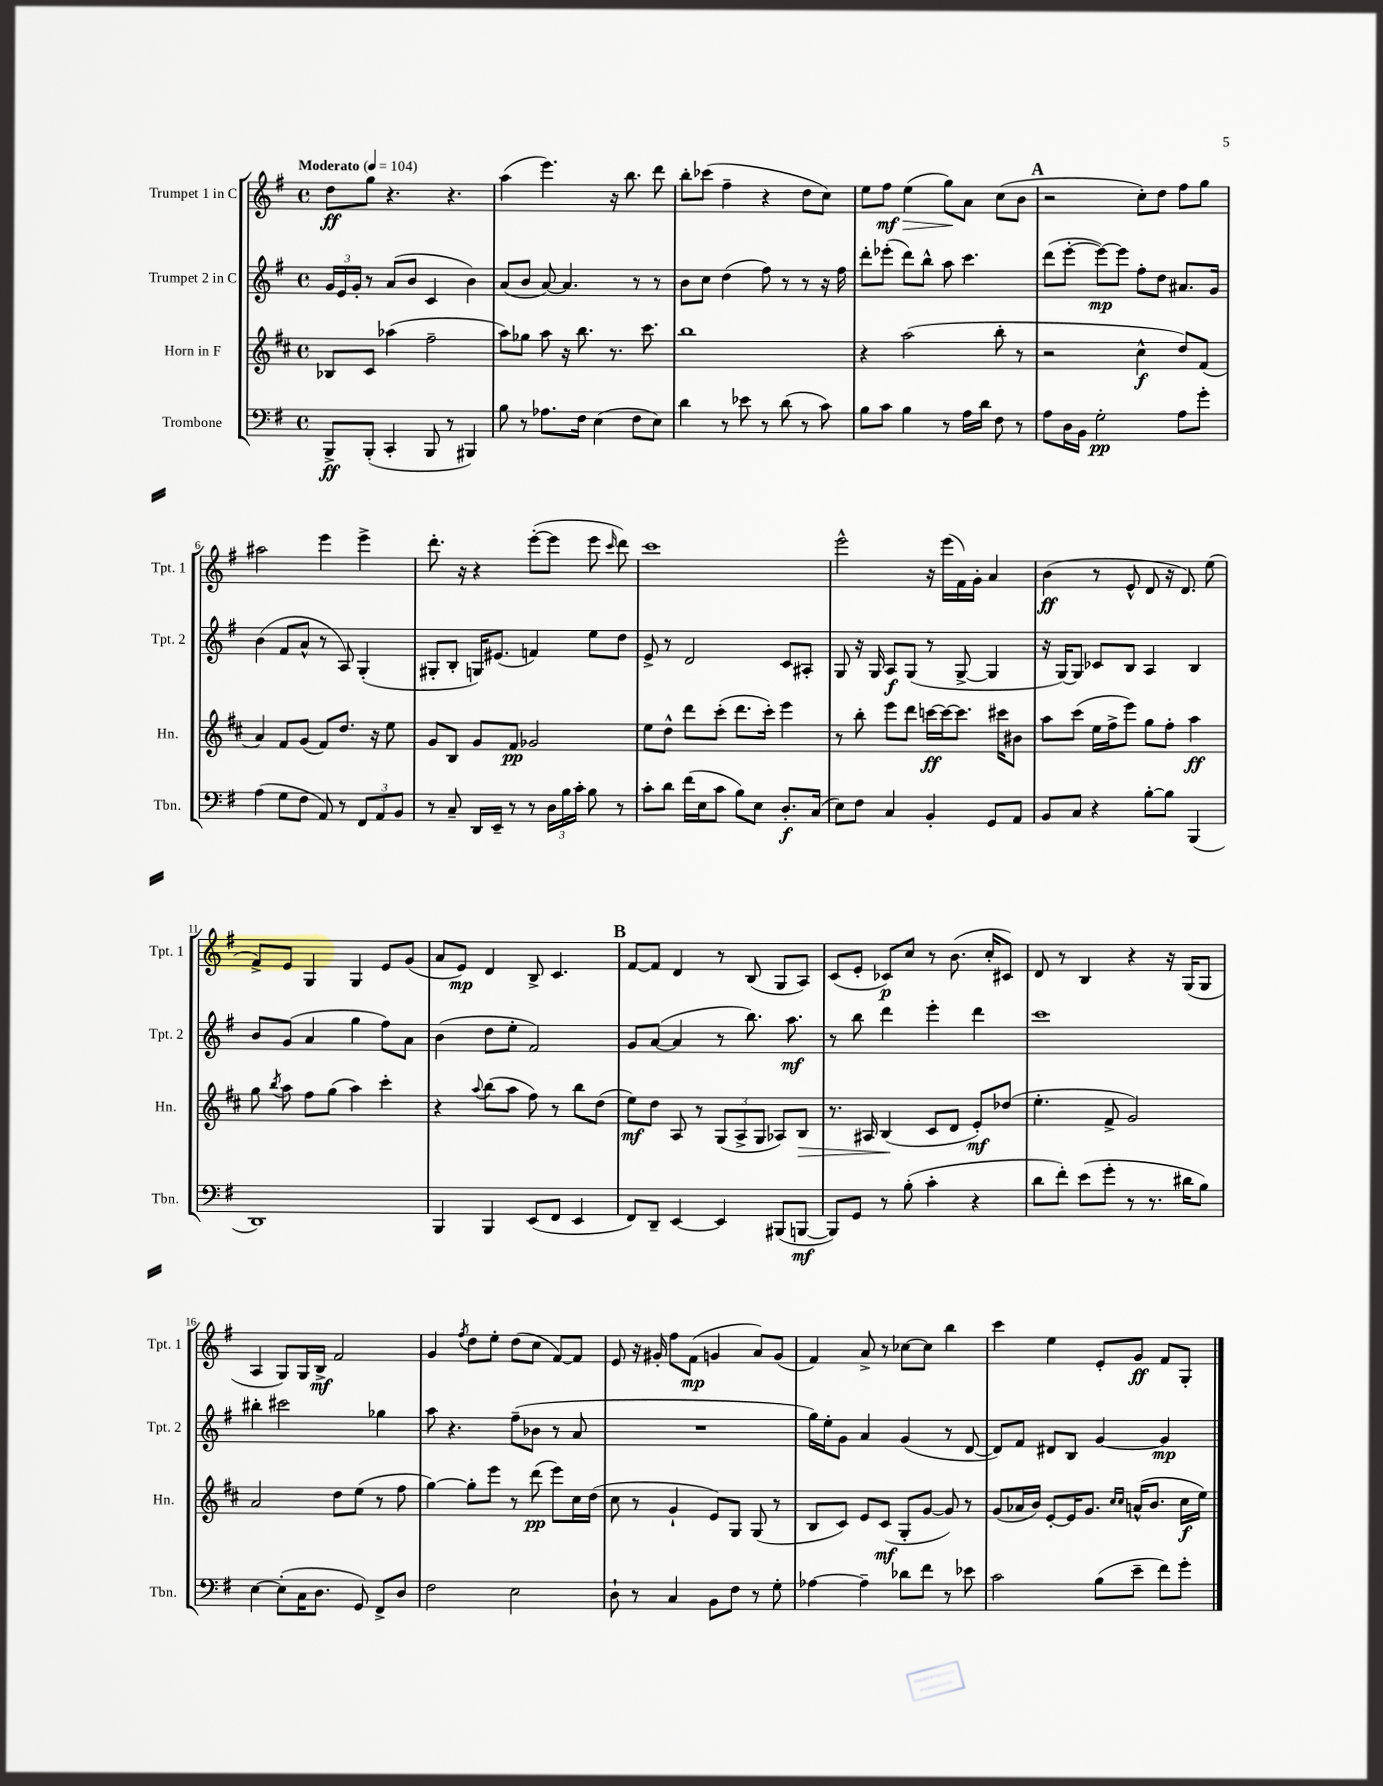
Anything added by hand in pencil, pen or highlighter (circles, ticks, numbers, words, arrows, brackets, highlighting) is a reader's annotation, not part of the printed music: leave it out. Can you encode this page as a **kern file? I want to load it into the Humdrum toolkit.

**kern	**kern	**kern	**kern
*staff4	*staff3	*staff2	*staff1
*clefF4	*clefG2	*clefG2	*clefG2
*k[f#]	*k[f#c#]	*k[f#]	*k[f#]
*M4/4	*M4/4	*M4/4	*M4/4
*met(c)	*met(c)	*met(c)	*met(c)
*MM104	*MM104	*MM104	*MM104
8BBB^/L	8B-/L	24g/LL	8dd\L
.	.	24e/	.
.	.	24g'/JJ	.
(8BBB'/J	8c#/J	8r	8gg\J
4CC'/	(4aa-\	(8a/L	4.r
.	.	8b/J	.
8BBB/	2ff#~\	4c/	.
8r	.	.	4.r
4BBB#/)	.	4b\)	.
=	=	=	=
8B\	8aa\L)	(8a/L	(4aa\
8r	8gg-\J	8b/J	.
8.A-\L	8aa\	[8a/)	4.eee\)
.	16r	4.a/]	.
16F#\Jk	8.bb\	.	.
(4E\	.	.	.
.	8.r	.	16r
.	.	.	8.bb\
8F#\L	.	8r	.
.	8.ccc#\	.	.
8E\J)	.	8r	8ddd\
=	=	=	=
4d\	1bb	8b\L	8bb'\L
.	.	8cc\J	(8ccc-\J
8r	.	(4dd\	4ff#~\
8e-\	.	.	.
8r	.	8ff#\)	4r
(8d\	.	8r	.
8r	.	8r	8dd\L
8c\)	.	16r	8cc\J)
.	.	16ff#\	.
=	=	=	=
8B\L	4r	8ddd'\L	8ee\L
8c\J	.	(8eee-'\J	8ff#\J
4B\	(2aa\	8ddd\L)	(4ee\
.	.	8bb^^\J	.
8r	.	8aa\	8gg\L)
16A\LL	.	4.ccc\	8a\J
16d\JJ	.	.	.
8F#\	8bb'\	.	(8cc\L
8r	8r	.	8b\J
=	=	=	=
8A\L	2r	(8ddd\L	2r
16D\L	.	[8eee'\J	.
16BB\JJ	.	.	.
2G'\	.	8eee\_L)	.
.	.	8eee\]J	.
.	4cc#^^\	8ff#'\L	8cc'\L)
.	.	8dd\J	8dd\J
8A\L	8dd/L)	8.a#/L	8ff#\L
8g'\J	(8f#/J	.	8gg\J
.	.	16g/Jk	.
=	=	=	=
(4A\	4a/)	(4b\	2aa#\
8G\L	8f#/L	8f#/L	.
8F#\J	(8g/J	8a^^/J	.
8AA/)	8f#/L)	8r	4eee\
8r	8.dd/J	8A/)	.
12FF#/L	.	(4G'/	4eee^\
.	16r	.	.
12AA/	.	.	.
.	8ee\	.	.
12BB/J	.	.	.
=	=	=	=
8r	8g/L	8G#'/L	8.ddd'\
8C~/	8B/J	8B'/J	.
.	.	.	16r
16DD/LL	8g/L	16G/LK)	4r
16EE~/JJ	.	(8.e#/J	.
8r	8f#/J	.	.
8r	2g-/	4f/)	([8eee'\L
24D\LL	.	.	8eee\]J
24B\	.	.	.
24c'\JJ	.	.	.
8B\	.	8ee\L	8eee\
.	.	.	16qqccc/
8r	.	8dd\J	8ddd\)
=	=	=	=
8c'\L	8ee\L	8e^/	1ccc
8d\J	8dd^^\J	8r	.
(16f#\LL	8ddd\L	2d/	.
16E\J	.	.	.
8c\J	(8ccc#'\J	.	.
8B\L)	8.ddd\L	.	.
8E\J	.	.	.
.	16ccc#'\Jk)	.	.
8.D'/L	4eee\	8c/L	.
.	.	8A#'/J	.
(16C/Jk	.	.	.
=	=	=	=
8E\L)	8r	8G/	2eee^^\
8F#\J	8bb'\	16r	.
.	.	16G/	.
4C/	8eee\L	8A/L	.
.	8ddd\J	(8G/J	.
4BB'/	[16ccc\LL	8r	16r
.	16ccc\_J	.	(16eee\LL
.	8.ccc\]J	[8G^/	16f#\)
.	.	.	16g'\JJ
8GG/L	.	4G/]	4a/
.	16ccc#\LK	.	.
8AA/J	8b#\J	.	.
=	=	=	=
8BB/L	8aa\L	16r	(4b\
.	.	[16G/LK)	.
8C/J	(8ccc#\J	8G/]J	.
4r	16ee\LL	8c-/L	8r
.	16ff#^\J	.	.
.	8eee\J)	8B/J	8e^^/
[8B'\L	8gg\L	4A/	8d/
8B\]J	8ff#'\J	.	16r
.	.	.	8.d/)
(4BBB/	4aa\	4B/	.
.	.	.	(8ee\
=	=	=	=
1DD)	8gg\	8b/L	8f#^/L)
.	8qbb/	.	.
.	8aa\	(8g/J	8e/J
.	8ff#\L	4a/	4G/
.	(8gg\J	.	.
.	4aa\)	4gg\	4G/
.	4ccc#'\	8ff#\L)	8e/L
.	.	8a\J	(8g/J
=	=	=	=
4BBB/	4r	(4b\	8a/L
.	.	.	8e/J)
.	8qqaa/	.	.
4BBB/	(8bb\L	8dd\L	4d/
.	8aa\J	8ee'\J	.
(8EE/L	8ff#\)	2f#/)	8B^/
8FF#/J	8r	.	4.c/
4EE/	8bb\L	.	.
.	(8dd\J	.	.
=	=	=	=
8FF#/L)	8ee\L)	8g/L	[8f#/L
8DD~/J	8dd\J	([8a/J	8f#/]J
[4EE/	8A/	4a/]	4d/
.	8r	.	.
4EE/]	(12G/L	8r	8r
.	12A^/	.	.
.	.	8.bb\)	(8B/
.	12G/J	.	.
(8BBB#/L	8A-/L)	.	8G/L
.	.	8.aa\	.
[8BBB/J	8B/J	.	8A/J)
=	=	=	=
8BBB/]L)	8.r	8r	(8c/L
8GG/J	.	8bb\	8e'/J
.	16A#/	.	.
8r	(4B/	4ddd\	8c-/L)
(8B'\	.	.	8cc/J
4c'\	8c#/L	4eee'\	8r
.	8d/J	.	(8.b\
4r	8e'/L)	4ddd\	.
.	.	.	16cc'/LK
.	(8dd-/J	.	8c#/J)
=	=	=	=
8d\L	4.ee'\	1ccc	8d/
8f#'\J)	.	.	8r
(8e\L	.	.	4B/
8g'\J	8f#^/	.	.
8r	2g/)	.	4r
8.r	.	.	.
.	.	.	16r
16d#\LK	.	.	(16G/LK
8B\J)	.	.	8G/J
=	=	=	=
[4E\	2a/	4bb#'\	4A/
(8E'\]L	.	2ccc#\	8G/L)
16C\K	.	.	16G/L
8.D\J	.	.	16B^/JJ
.	8dd\L	.	2f#/
8GG/)	(8ee\J	.	.
8FF#^/L	8r	4gg-\	.
8D/J	8ff#\	.	.
=	=	=	=
2F#\	[4gg\)	8aa\	4g/
.	.	4.r	.
.	.	.	8qff#/
.	8gg'\]L	.	8dd\L
.	8eee\J	.	8ee'\J
2E\	8r	(8ff#~\L	(8dd\L
.	(8ddd\	8b-\J	8cc\J
.	8eee\L)	8r	[8f#/L)
.	16cc#\L	8a/	8f#/]J
.	(16dd\JJ	.	.
=	=	=	=
8D`\	8cc#\	1r	8e/
8r	8r	.	16r
.	.	.	16g#'/
4C/	4g`/	.	8ff#\L
.	.	.	(8f#\J
8BB\L	8e/L)	.	4g/
8F#\J	8G/J	.	.
8r	(8G/	.	8a/L)
8G'\	8r	.	(8g/J
=	=	=	=
[4A-\	8B/L	16gg\LL)	4f#/)
.	.	16ee'\J	.
.	8c#/J)	8g\J	.
4A-~\]	8e/L	4a/	8a^/
.	(8c#/J	.	8r
8d-\L	8G'/L	(4g/	[8cc-\L
8f#\J	[8g/J	.	8cc-\]J
8r	8g/])	8r	4bb\
8e-\	8r	[8d/	.
=	=	=	=
2c\	(8g/L	8d/]L)	4ccc\
.	16a-/L	8f#/J	.
.	16b/JJ)	.	.
.	[8e'/L	8d#/L	4ee\
.	16e/]K	8B/J	.
.	8.g/J	.	.
(8B\L	.	[4g/	8e'/L
.	16qqcc#/LL	.	.
.	16qqcc#/JJ	.	.
8e~\J	(16a^^/LK	.	8g/J
.	8.b/J	.	.
8f#\L)	.	4g/]	8f#/L
8g'\J	16cc#\LL	.	8G'/J
.	16ee\JJ)	.	.
==	==	==	==
*-	*-	*-	*-
